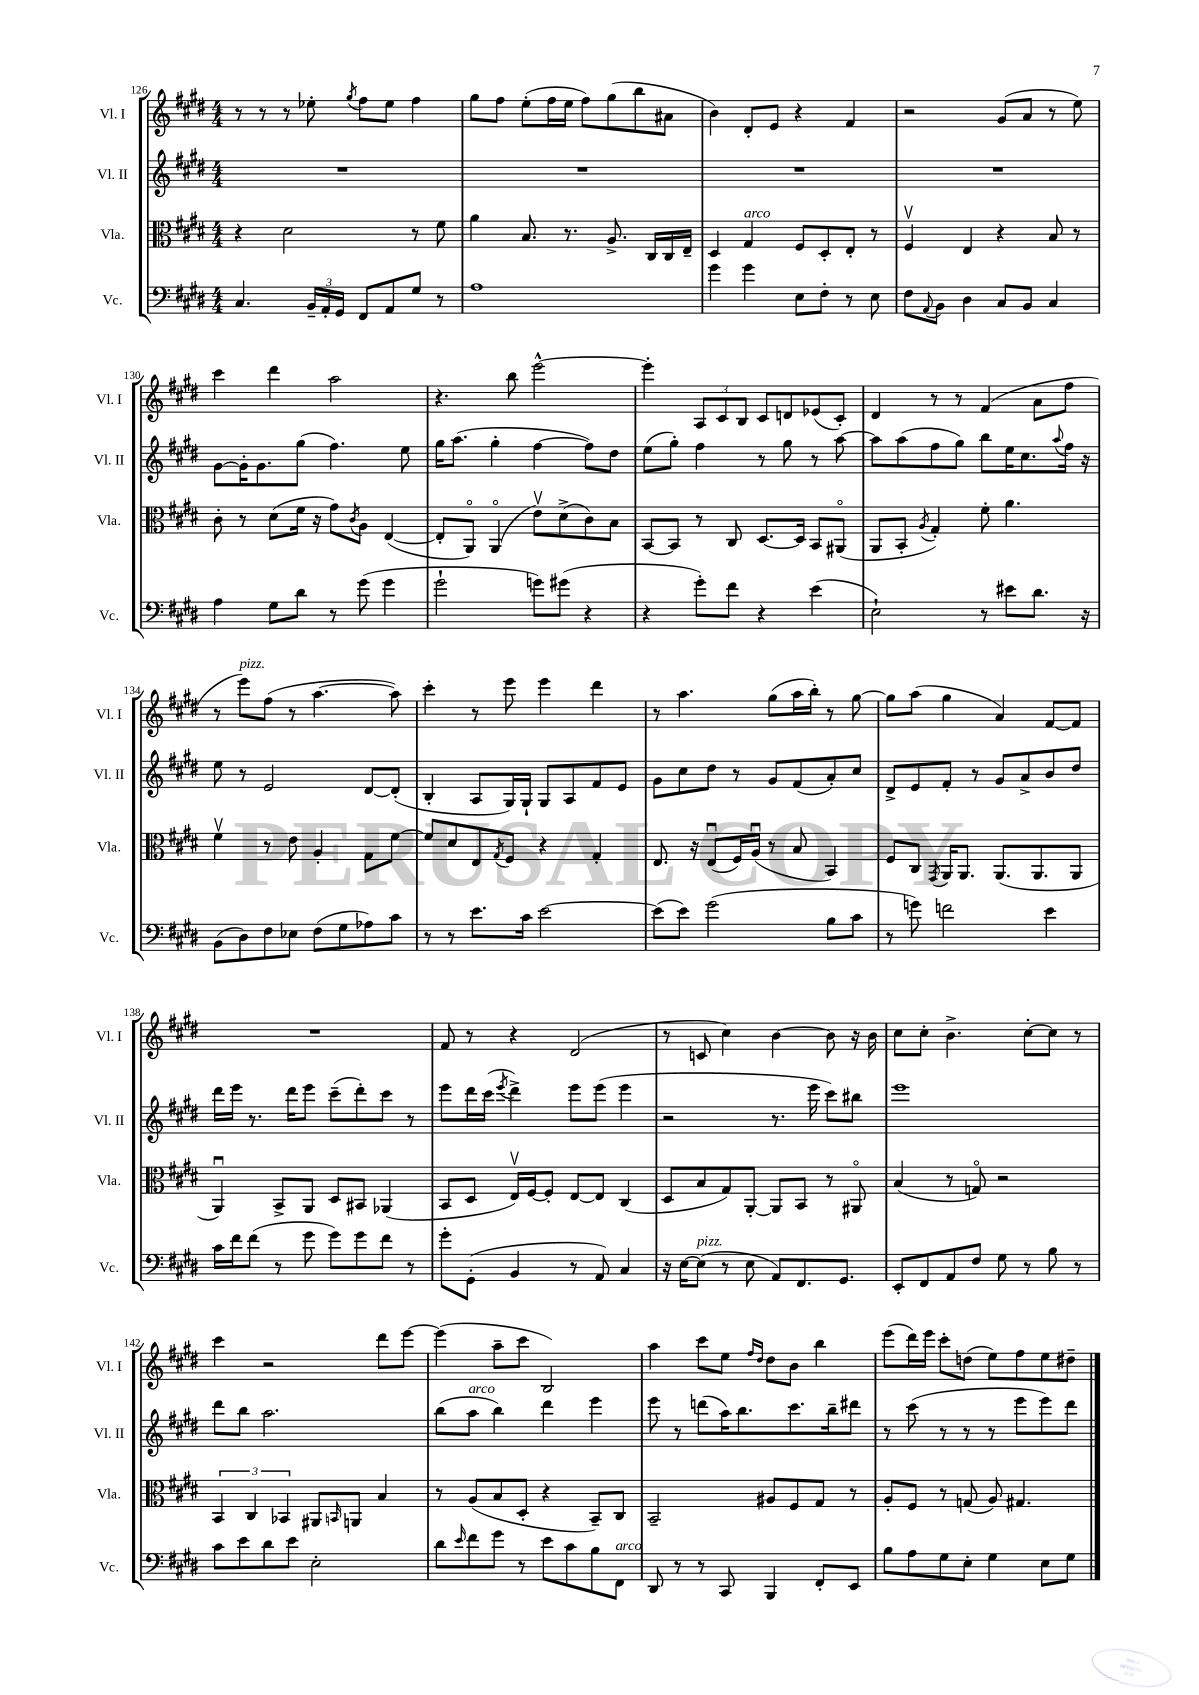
<<
\new StaffGroup <<
\new Staff = "s0" \with { instrumentName = "Vl. I" shortInstrumentName = "Vl. I" } {
    \clef treble \key e \major \numericTimeSignature \time 4/4
    r8 r8 r8 ees''8-. \acciaccatura { gis''8 } fis''8 ees''8 fis''4 |
    gis''8 fis''8 e''8-.( fis''16 e''16 fis''8) gis''8( b''8 ais'8 |
    b'4) dis'8-. e'8 r4 fis'4 |
    r2 gis'8( a'8 r8 e''8) |
    cis'''4 dis'''4 a''2 |
    r4. b''8 e'''2~-^ |
    e'''4-. \tuplet 3/2 { a8 cis'8 b8 } cis'8 d'8 ees'8( cis'8-.) |
    dis'4 r8 r8 fis'4( a'8 fis''8 |
    r8 e'''8^\markup { \italic "pizz." }) fis''8( r8 a''4.~ a''8) |
    cis'''4-. r8 e'''8 e'''4 dis'''4 |
    r8 a''4. gis''8( a''16 b''16-.) r8 gis''8~ |
    gis''8 a''8( gis''4 a'4) fis'8~ fis'8 |
    R1 |
    fis'8 r8 r4 dis'2( |
    r8 c'8 cis''4) b'4~ b'8 r16 b'16 |
    cis''8 cis''8-. b'4.-> cis''8~-. cis''8 r8 |
    cis'''4 r2 dis'''8 e'''8~ |
    e'''4( a''8-- cis'''8 b2) |
    a''4 cis'''8 e''8 \grace { fis''16 dis''16 } dis''8 b'8 b''4 |
    e'''8( dis'''16) e'''16 cis'''8-. d''8( e''8) fis''8 e''8 dis''8-- \bar "|." |
}
\new Staff = "s1" \with { instrumentName = "Vl. II" shortInstrumentName = "Vl. II" } {
    \clef treble \key e \major \numericTimeSignature \time 4/4
    R1 |
    R1 |
    R1 |
    R1 |
    gis'8~ gis'16-. gis'8. gis''8( fis''4.) e''8 |
    gis''16 a''8.( gis''4-. fis''4~ fis''8) dis''8 |
    e''8( gis''8-.) fis''4 r8 gis''8 r8 a''8~ |
    a''8 a''8( fis''8 gis''8) b''8 e''16 cis''8. \appoggiatura { a''8 } fis''16 r16 |
    e''8 r8 e'2 dis'8~ dis'8-.( |
    b4-. a8 gis16) gis16-! gis8 a8 fis'8 e'8 |
    gis'8 cis''8 dis''8 r8 gis'8 fis'8( a'8-.) cis''8 |
    dis'8-> e'8 fis'8-. r8 gis'8 a'8-> b'8 dis''8 |
    dis'''16 e'''16 r8. dis'''16 e'''8 cis'''8--( dis'''8-.) cis'''8 r8 |
    e'''8 dis'''16 cis'''16( \acciaccatura { e'''8 } dis'''4->) e'''8 e'''8( e'''4 |
    r2 r8. e'''16 cis'''8) bis''8 |
    e'''1 |
    dis'''8 b''8 a''2. |
    b''8( a''8^\markup { \italic "arco" } b''4) dis'''4 e'''4 |
    e'''8 r8 d'''8( a''16) b''8. cis'''8. b''16-- dis'''8 |
    r8 cis'''8( r8 r8 r8 e'''8 e'''8) dis'''8 \bar "|." |
}
\new Staff = "s2" \with { instrumentName = "Vla." shortInstrumentName = "Vla." } {
    \clef alto \key e \major \numericTimeSignature \time 4/4
    r4 dis'2 r8 fis'8 |
    a'4 b8. r8. a8.-> cis16 cis16 e16-- |
    dis4 gis4^\markup { \italic "arco" } fis8 dis8-. e8-. r8 |
    fis4\upbow e4 r4 b8 r8 |
    cis'8-. r8 dis'8( fis'16 r16 gis'8) \acciaccatura { cis'8 } a8 e4~( |
    e8-. a,8\flageolet) a,4\flageolet( e'8\upbow) dis'8->( cis'8) b8 |
    b,8~ b,8 r8 cis8 dis8.~ dis16 b,8 ais,8\flageolet( |
    a,8 b,8-. \acciaccatura { a8 } gis4-.) fis'8-. a'4. |
    fis'4\upbow r8 e'8 a4-. gis8 fis'8~ |
    fis'8 dis'8 e8 \acciaccatura { gis8 } fis8 r4 gis4-. |
    e8. r16 e8\downbow( fis16) a16\downbow( r8 b8 b,4) |
    fis8 cis8 \acciaccatura { gis,8 } a,16 a,8. a,8.( a,8. a,8 |
    a,4\downbow) b,8-> a,8 dis8 bis,8 aes,4( |
    b,8 dis8 e16\upbow) fis16~ fis8-. e8~ e8 cis4( |
    dis8 b8 gis8) a,8~-. a,8 b,8 r8 ais,8\flageolet |
    b4( r8 g8\flageolet) r2 |
    \tuplet 3/2 { b,4 cis4 bes,4 } ais,8 \grace { b,16 } a,8 b4 |
    r8 a8( b8 dis8-. r4 b,8--) cis8 |
    b,2-- ais8 fis8 gis8 r8 |
    a8-. fis8 r8 g8( a8) gis4. \bar "|." |
}
\new Staff = "s3" \with { instrumentName = "Vc." shortInstrumentName = "Vc." } {
    \clef bass \key e \major \numericTimeSignature \time 4/4
    cis4. \tuplet 3/2 { b,16-- a,16-. gis,16 } fis,8 a,8 gis8 r8 |
    a1 |
    gis'4 gis'4 e8 fis8-. r8 e8 |
    fis8 \appoggiatura { a,8 } b,8 dis4 cis8 b,8 cis4 |
    a4 gis8 dis'8 r8 gis'8( gis'4 |
    gis'2-! g'8) gis'8( r4 |
    r4 gis'8-.) fis'8 r4 e'4( |
    e2-!) r8 eis'8 dis'8. r16 |
    b,8( dis8) fis8 ees8 fis8( gis8 aes8) cis'8 |
    r8 r8 e'8. cis'16 e'2~ |
    e'8( e'8) gis'2( b8 cis'8 |
    r8 g'8) f'2 e'4 |
    cis'16 fis'16 fis'8( r8 gis'8 gis'8) gis'8 fis'8 r8 |
    gis'8-. gis,8-.( b,4 r8 a,8) cis4 |
    r16 e16~ e8^\markup { \italic "pizz." }( r8 e8 a,8) fis,8. gis,8. |
    e,8-. fis,8 a,8 fis8 gis8 r8 b8 r8 |
    cis'8 e'8 dis'8 e'8 e2-. |
    dis'8 \grace { e'16 } fis'8 gis'8 r8 e'8 cis'8 b8 fis,8^\markup { \italic "arco" } |
    dis,8 r8 r8 cis,8 b,,4 fis,8-. e,8 |
    b8 a8 gis8 e8-. gis4 e8 gis8 \bar "|." |
}
>>
>>
\layout { \context { \Score currentBarNumber = #126 } }
